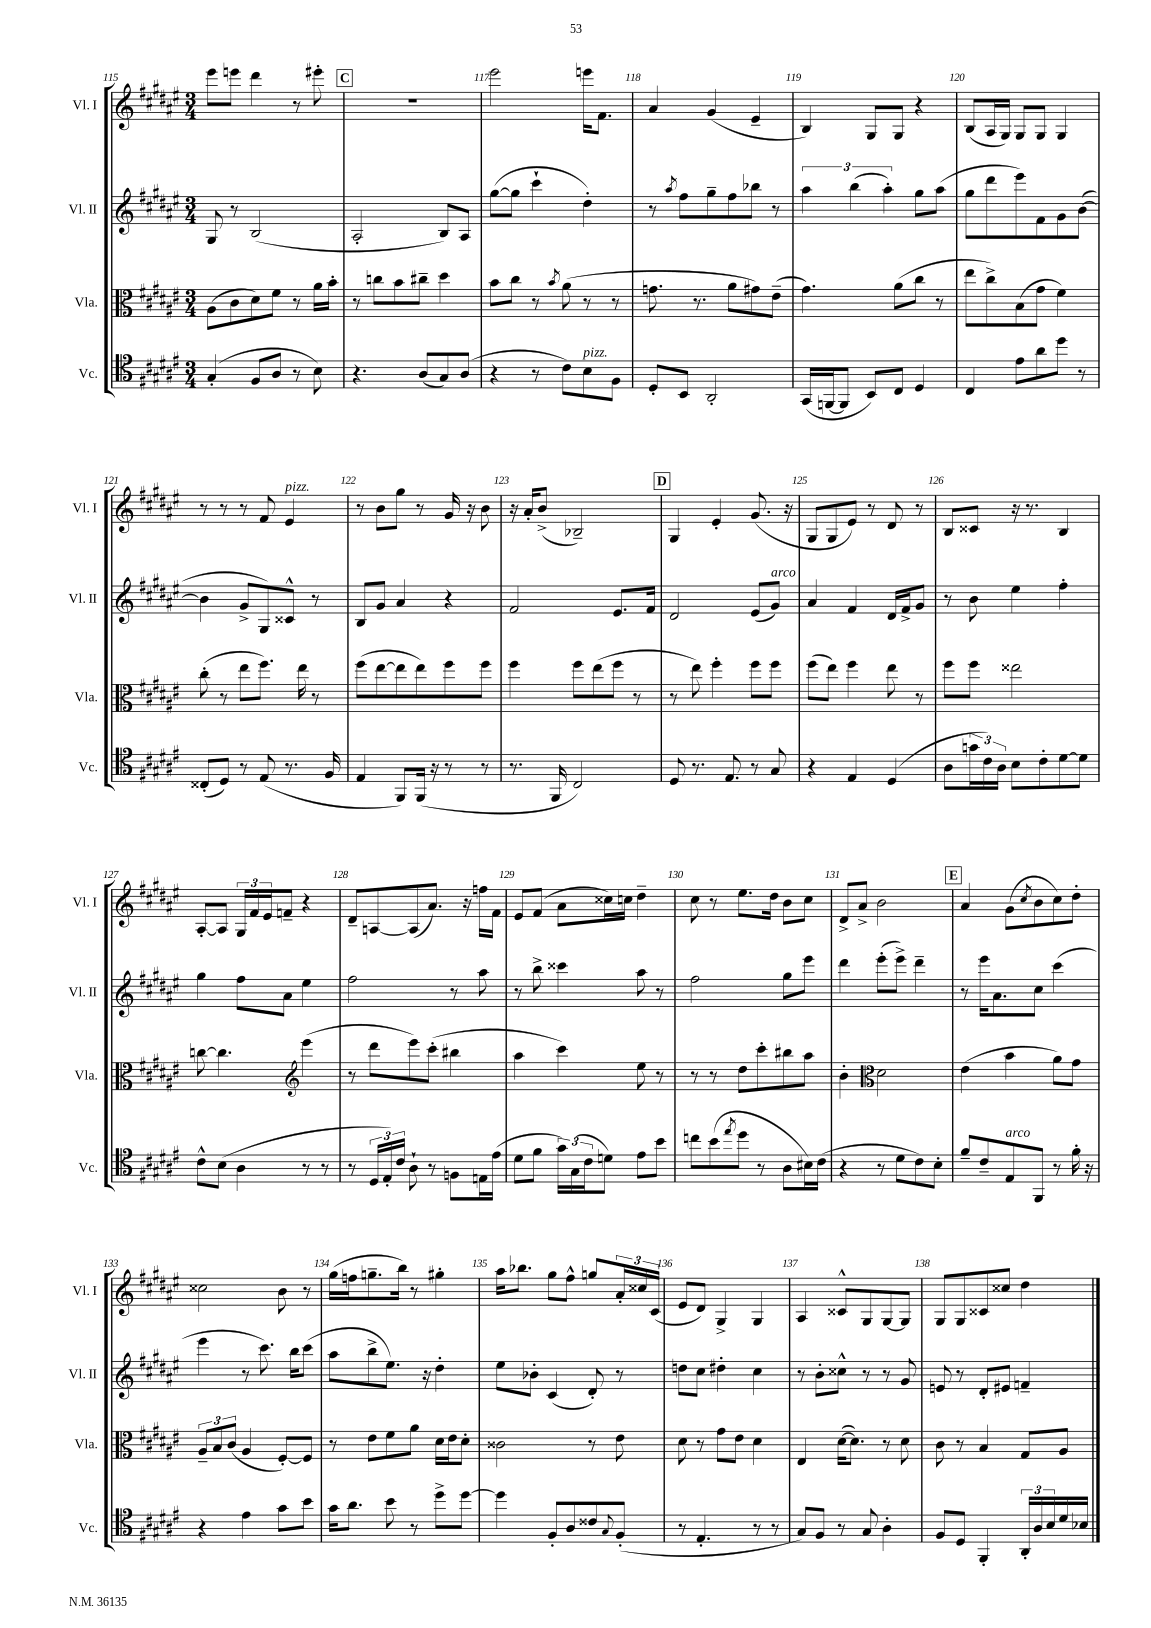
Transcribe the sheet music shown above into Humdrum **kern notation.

**kern	**kern	**kern	**kern
*staff4	*staff3	*staff2	*staff1
*clefC4	*clefC3	*clefG2	*clefG2
*k[f#c#g#d#a#e#]	*k[f#c#g#d#a#e#]	*k[f#c#g#d#a#e#]	*k[f#c#g#d#a#e#]
*M3/4	*M3/4	*M3/4	*M3/4
(4G#'/	(8A#\L	8G#/	8eee#\L
.	8c#\	8r	8eee\J
8F#/L	8d#\)	(2B/	4ddd#\
8A#/J	8f#\J	.	.
8r	8r	.	8r
8B\)	16a#\LL	.	8eee#'\
.	16b'\JJ	.	.
=	=	=	=
4.r	8r	2A#'/	2.r
.	8cc\L	.	.
.	8b\	.	.
(8A#/L	8cc#~\J	.	.
8G#/)	4dd#\	8B/L)	.
(8A#/J	.	8A#/J	.
=	=	=	=
4r	8b\L	([8gg#\L	2eee#\
.	8cc#\J	8gg#\]J	.
8r	8r	4ccc#`\	.
.	8qb/	.	.
8c#\L)	(8a#\	.	.
8B\	8r	4dd#'\)	16eee\LK
.	.	.	8.f#\J
8F#\J	8r	.	.
=	=	=	=
8D#'/L	8.g\	8r	4a#/
.	.	8qaa#/	.
8BB/J	.	8ff#\L	.
.	8.r	.	.
2AA#'/	.	8gg#~\	(4g#/
.	8a#\L	8ff#\	.
.	8g#\)	8bb-\J	4e#~/
.	(8e#~\J	8r	.
=	=	=	=
(16GG#/LL	4.g#\)	6aa#\	4B/)
[16FF/J	.	.	.
8FF/]J	.	.	.
.	.	(6bb\	.
8BB/L)	.	.	8G#/L
.	.	6aa#'\)	.
8C#/J	(8a#\L	.	8G#/J
4D#/	8cc#\J	8gg#\L	4r
.	8r	(8aa#\J	.
=	=	=	=
4C#/	8ee#\L	8gg#\L	(8B/L
.	8cc#^\)	8ddd#\	16A#/L
.	.	.	16G#/JJ)
8e#\L	(8B\	8eee#\)	8G#/L
8a#\	8g#\J	8f#\	8G#/J
8dd#\J	4f#\)	8g#\	4G#/
8r	.	([8b\J	.
=	=	=	=
(8C##'/L	(8cc#'\	4b\]	8r
8D#/J)	8r	.	8r
8r	8ee#\L	8g#^/L	8r
(8E#/	8.ff#\J)	8G#/)	8f#/
8.r	.	8c##^^/J	4e#/
.	16ee#\	.	.
.	8r	8r	.
16F#/	.	.	.
=	=	=	=
4E#/	(8ff#\L	8B/L	8r
.	[8ee#\	8g#/J	8b\L
8FF#/L)	8ee#\]	4a#/	8gg#\J
(16FF#/Jk	8ee#\)	.	8r
16r	.	.	.
8r	8ff#\	4r	16g#/
.	.	.	16r
8r	8ff#\J	.	8b\
=	=	=	=
8.r	4ff#\	2f#/	16r
.	.	.	16a#'/LK
.	.	.	(8b^/J
16FF#/	.	.	.
2C#/)	8ff#\L	.	2B-~/)
.	(8ee#\	.	.
.	8ff#\J	8.e#/L	.
.	8r	.	.
.	.	16f#/Jk	.
=	=	=	=
8D#/	8r	2d#/	4G#/
8.r	8ee#\)	.	.
.	4ff#'\	.	4e#'/
8.E#/	.	.	.
8r	8ff#\L	(8e#/L	(8.g#/
8G#/	8ff#\J	8g#/J)	.
.	.	.	16r
=	=	=	=
4r	(8ff#\L	4a#/	8G#/L
.	8ee#\J)	.	8G#/
4E#/	4ff#\	4f#/	8e#/J)
.	.	.	8r
(4D#/	8ee#\	16d#/LL	8d#/
.	.	16f#^/J	.
.	8r	8g#/J	8r
=	=	=	=
8A#\L	8ff#\L	8r	8B/L
24g\L	8ff#\J	8b\	8c##/J
24c#\)	.	.	.
24A#\JJ	.	.	.
8B\L	2ee##\	4ee#\	16r
.	.	.	8.r
8c#'\	.	.	.
[8d#\	.	4ff#'\	4B/
8d#\]J	.	.	.
=	=	=	=
8c#^^\L	[8cc\	4gg#\	[8A#'/L
(8B\J	4.cc\]	.	8A#/]J
4A#\	.	8ff#\L	24G#/LL
.	.	.	24f#/
.	.	.	24e#/J
.	.	8a#\J	8f~/J
*	*clefG2	*	*
8r	(4eee#\	4ee#\	4r
8r	.	.	.
=	=	=	=
8r	8r	2ff#\	8d#~/L
24D#/LL	8ddd#\L	.	[8A/
24E#'/)	.	.	.
24c#/JJ	.	.	.
8A#`\	8eee#\)	.	(8A/]
8r	(8ccc#'\J	.	8.a#/J)
8F\L	4bb#\	8r	.
.	.	.	16r
16E\L	.	8aa#\	16ff\LL
(16e#\JJ	.	.	16f#\JJ
=	=	=	=
8d#\L	4aa#\	8r	8e#/L
8f#\J	.	8bb^\	(8f#/J
24g#\LL)	4ccc#\)	4ccc##\	8a#\L
(24G#\	.	.	.
24c#\J	.	.	.
8d\J)	.	.	16cc##\L)
.	.	.	16cc\JJ
8e#\L	8ee#\	8aa#\	4dd#~\
8b\J	8r	8r	.
=	=	=	=
8cc\L	8r	2ff#\	8cc#\
(8b\	8r	.	8r
8qee#/	.	.	.
8dd#\J	8dd#\L	.	8.ee#\L
8r	8ccc#'\	.	.
.	.	.	16dd#\Jk
8A#\L	8bb#\	8gg#\L	8b\L
16B#\L)	8aa#\J	8eee#\J	8cc#\J
(16c#\JJ	.	.	.
=	=	=	=
4r	4b'\	4ddd#\	8d#^/L
.	.	.	8a#^/J
*	*clefC3	*	*
8r	2d#\	(8eee#'\L	2b\
8d#\L	.	8eee#^\J)	.
8c#\)	.	4ddd#~\	.
8B'\J	.	.	.
=	=	=	=
8f#~/L	(4e#\	8r	4a#/
8c#~/	.	16eee#\LK	.
.	.	8.a#\	.
8E#/	4b\	.	(8g#\L
.	.	.	8qcc#/
8FF#/J	.	8cc#\J	8b\
8r	8a#\L)	(4ccc#\	8cc#\)
16f#'\	8g#\J	.	8dd#'\J
16r	.	.	.
=	=	=	=
4r	12A#~/L	4eee#\	2cc##\
.	12B/	.	.
.	(12c#/J	.	.
4e#\	4A#/	8r	.
.	.	8.ccc#\)	.
8g#\L	[8F#'/L)	.	8b\
.	.	16bb\LK	.
8b\J	8F#/]J	(8ccc#\J	8r
=	=	=	=
16g#\LK	8r	8aa#\L	(16gg#\LL
8.a#\J	.	.	16ff\J
.	8e#\L	8bb^\	8.gg~\
8b\	8f#\	8.ee#\J)	.
.	.	.	16bb\Jk)
8r	8a#\J	.	8r
.	.	16r	.
8dd#^\L	16d#\LL	4dd#'\	4gg#'\
.	16e#\J	.	.
[8dd#\J	8d#'\J	.	.
=	=	=	=
4dd#\]	2c##\	8ee#\L	16aa#\LK
.	.	.	8.bb-\J
.	.	8b-'\J	.
8F#'/L	.	(4c#/	8gg#\L
8A#/	.	.	8ff#^^\J
8c##/	8r	8d#'/)	8gg/L
8qqG#/	.	.	.
(8F#'/J	8e#\	8r	24a#'/L
.	.	.	24cc##/
.	.	.	(24c#/JJ
=	=	=	=
8r	8d#\	8dd\L	8e#/L
4.E#'/	8r	8cc#\J	8d#/J)
.	8g#\L	4dd#'\	4G#^/
.	8e#\J	.	.
8r	4d#\	4cc#\	4G#/
8r	.	.	.
=	=	=	=
8G#/L)	4E#/	8r	4A#/
8F#/J	.	8b'\L	.
8r	([16d#\LK	8cc##^^\J	8c##^^/L
.	8.d#\]J)	.	.
8G#/	.	8r	8G#/
4A#'\	8r	8r	[8G#/
.	8d#\	8g#/	8G#/]J
=	=	=	=
8F#/L	8c#\	8e/	8G#/L
8D#/J	8r	8r	8G#/
4FF#'/	4B/	8d#'/L	8c##/
.	.	8e#/J	8cc##/J
24AA#'/LL	8G#/L	4f~/	4dd#\
24A#/	.	.	.
24B/	.	.	.
16d#/	8A#/J	.	.
16B-/JJ	.	.	.
==	==	==	==
*-	*-	*-	*-
